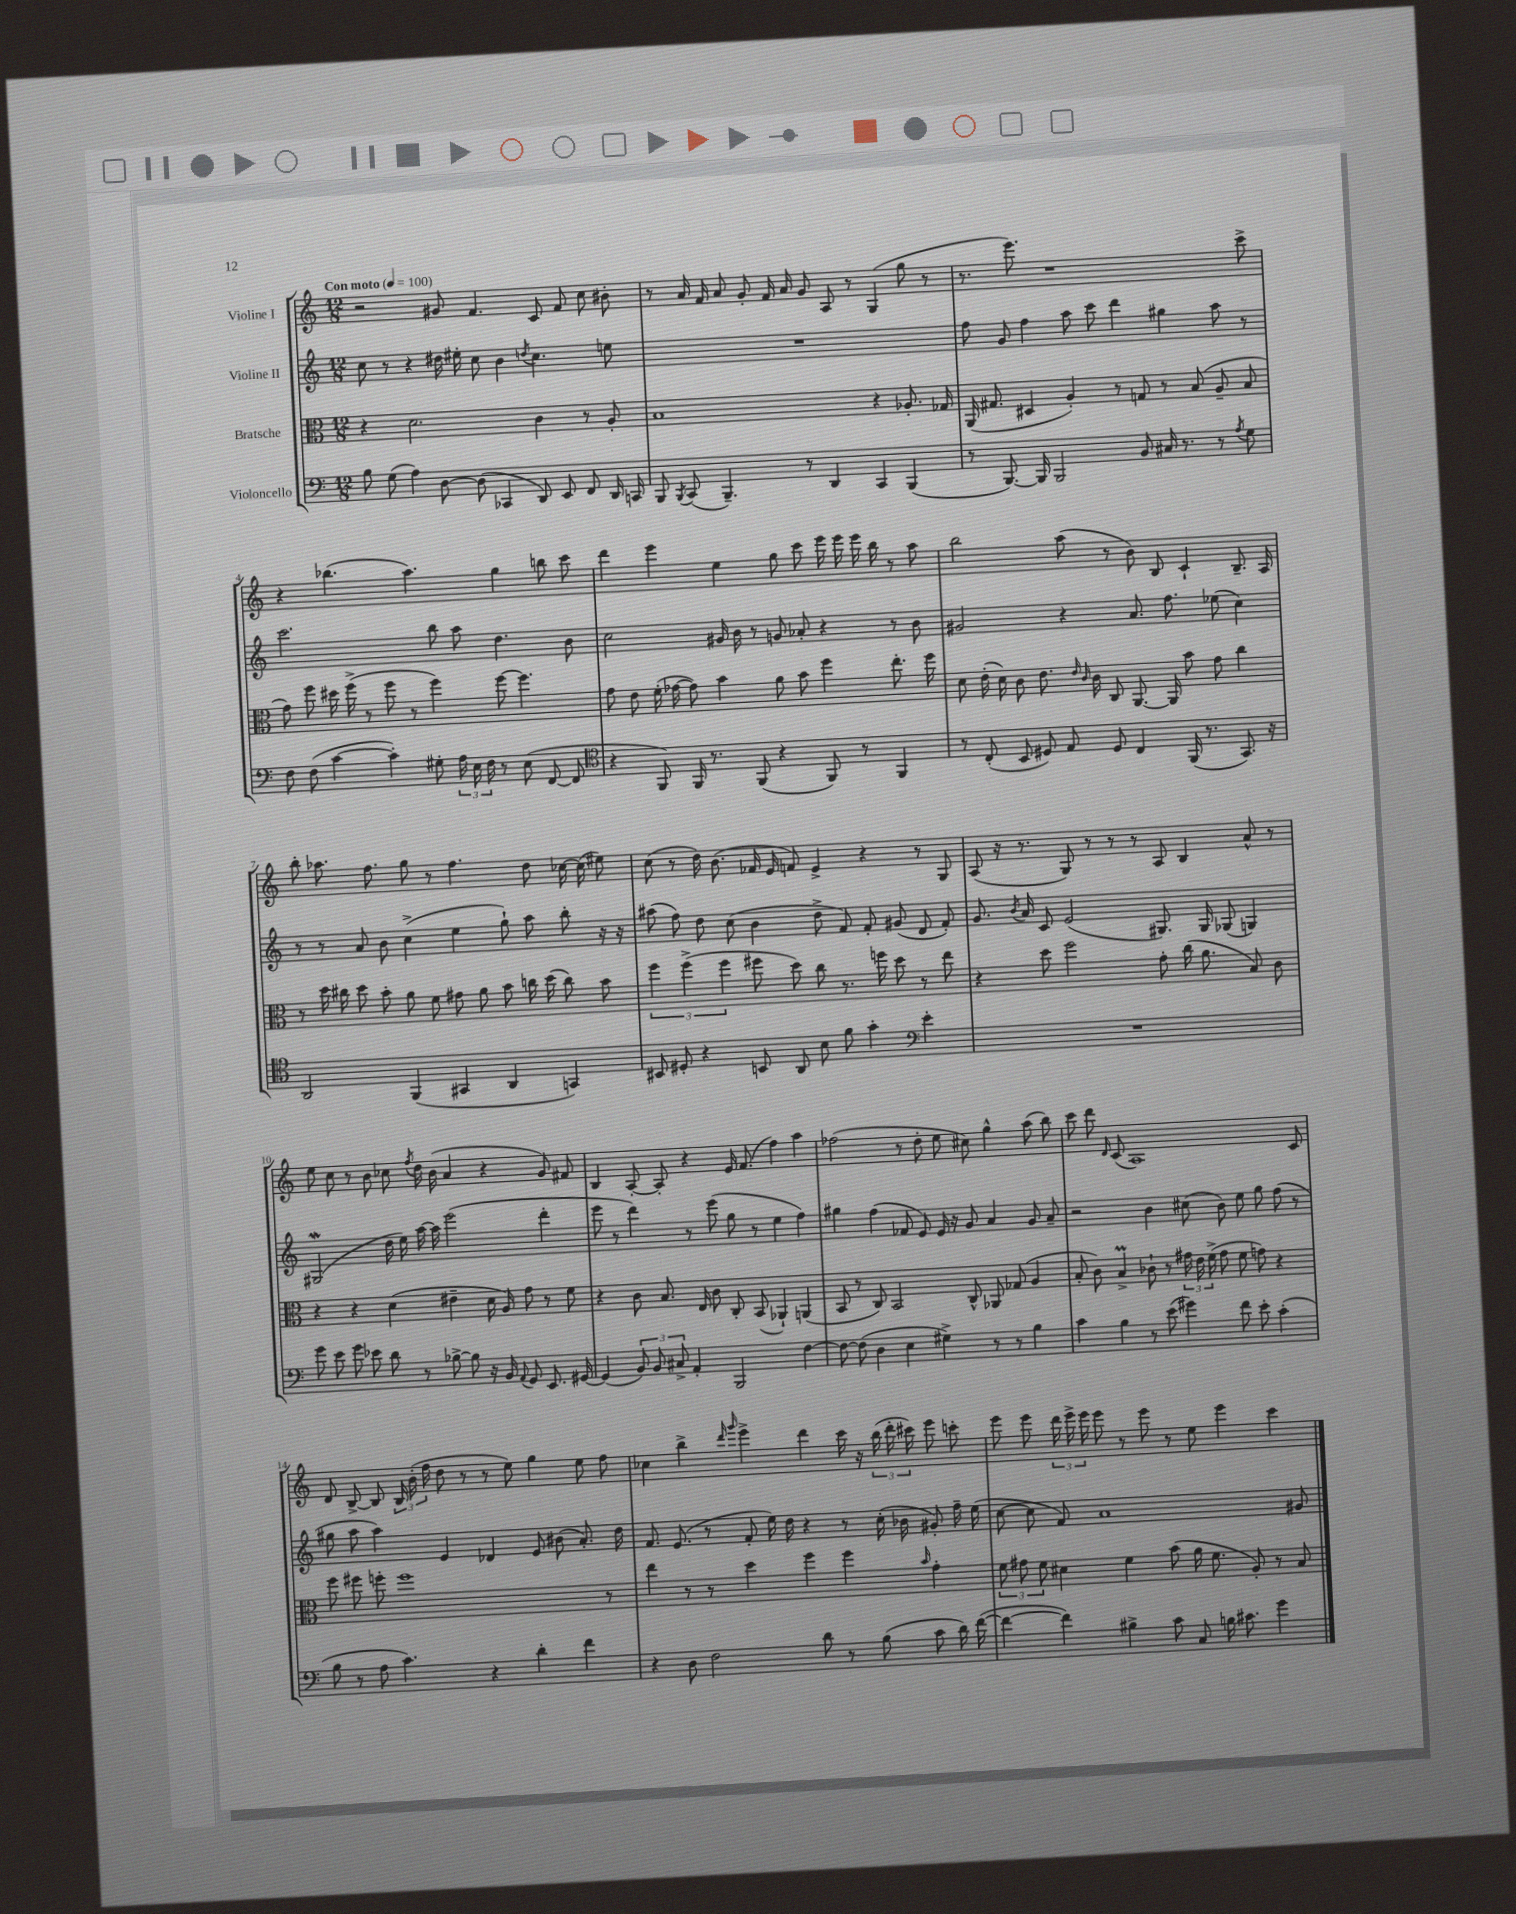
<<
\new StaffGroup <<
\new Staff = "s0" \with { instrumentName = "Violine I" } {
    \clef treble \key c \major \numericTimeSignature \time 12/8 \tempo "Con moto" 4 = 100
    \autoBeamOff r2 gis'8 f'4. c'8 f'8 c''8 bis'8-. |
    r8 a'16 f'16 a'8 g'8-. f'16 a'16 g'8 a8 r8 g4( g''8 r8 |
    r8. e'''8.) r1 c'''8-> |
    r4 bes''4.( a''4.) g''4 b''8 c'''8 |
    d'''4 e'''4 e''4 g''8 c'''8 e'''16 e'''16 e'''16 b''16 r8 a''8 |
    b''2 a''8( r8 b'8) b8 c'4-! b8.-- a16 |
    b''8-. aes''8. f''8. g''8 r8 f''4. d''8 ces''16~ ces''16( eis''8) |
    c''8( r8 d''16) b'8.( fes'16 e'16 f'8) e'4-> r4 r8 g8 |
    a8( r16 r8. g8) r8 r8 r8 a8 b4 a'8-^ r8 |
    e''8 c''8 r8 b'8 ces''8 \acciaccatura { f''8 } d''16 b'16( a'4 r4 g'8) fis'8 |
    b4 a8~-. a8-. r4 e'16 f'8.( f''4) a''4 |
    fes''2( r8 d''8-. e''8 cis''8) g''4-^ a''8( b''8) |
    c'''8 d'''8 \grace { d'16 } c'8( a1) c'8 |
    d'8 b8~-> b8 \tuplet 3/2 { b16 b'16-.( f''16 } d''8 r8 r8 e''8) g''4 e''8 f''8 |
    ces''4 b''4-> \grace { d'''16 g'''16 } e'''4-> d'''4 c'''16 r16 \tuplet 3/2 { b''16( d'''16-. cis'''16) } e'''8 c'''8-. |
    e'''8 e'''8 \tuplet 3/2 { d'''16 e'''16-> e'''16 } e'''8 r8 e'''8 r8 e''8 e'''4 c'''4 \bar "|." |
}
\new Staff = "s1" \with { instrumentName = "Violine II" } {
    \clef treble \key c \major \numericTimeSignature \time 12/8
    \autoBeamOff c''8 r8 r4 dis''16 eis''16-. c''8 b'4 \acciaccatura { d''8 } c''4. e''8 |
    R1. |
    f''8 g'8 f''4 a''8 c'''8 d'''4 gis''4 a''8 r8 |
    c'''2. b''8 a''8 d''4. b'8 |
    c''2 gis'16 b'16 r8 g'8 aes'8-. r4 r8 b'8 |
    gis'2 r4 a'8. f''8. ees''8( c''4) |
    r8 r8 a'8 b'8 c''4->( e''4 g''8-!) a''8 b''8-. r16 r16 |
    ais''8( f''8) d''8 c''8( b'4 d''8-> f'8) f'8-. gis'8( d'8 f'8-.) |
    g'8. \acciaccatura { b'8 } a'16 c'8 e'2( gis8.) gis16 ges8( g4) |
    gis2\mordent( d''16 e''16) a''16~ a''16 e'''2( d'''4-. |
    e'''8 r8 d'''4) r8 e'''8( g''8 r8 e''4 f''4) |
    gis''4 f''4( fes'8 e'8) e'16 r16 g'8 a'4 g'8 a'8-- |
    r2 b'4 cis''8( b'8) e''8 g''8 f''8( r8 |
    gis''8 a''8 a''4) e'4 des'4 e'8 bis'8( a'8.-.) d''16 |
    f'8. e'8.( r8 f'8-. e''16) d''16 r4 r8 c''16-.( bes'16 gis'8-.) f''16-- e''16( |
    c''8~ c''8 f'8) a'1 gis'8 \bar "|." |
}
\new Staff = "s2" \with { instrumentName = "Bratsche" } {
    \clef alto \key c \major \numericTimeSignature \time 12/8
    \autoBeamOff r4 d'2. c'4 r8 a8-. |
    b1 r4 aes8.-. ges16 |
    a,16( gis8. dis4 a4-.) r8 g8 r8 b8( a8-- b8 |
    g'8) f''8 dis''16 f''16->( r8 f''8 r8 f''4) f''8~ f''4. |
    g'8 e'8 f'16-.( ges'16~ ges'8) b'4 a'8 b'8 f''4 e''8.-. f''16 |
    d'8 e'16-.( d'16) c'8 e'8. \grace { e'16 c'16 } c'16 c8 a,8.~ a,16 b'8 g'8 c''4 |
    r8 d''16 cis''16 d''8 b'8-. a'8 f'8 gis'8 a'8 b'8 c''16 d''16( c''8) b'8 |
    \tuplet 3/2 { f''4 f''4->( f''4 } fis''8 d''8) c''8 r8. f''16 d''8 r8 e''8 |
    r4 d''8 f''2 g'8-. c''16( a'8. b8) c'8 |
    r4 r4 d'4( eis'4-- d'16 a16) g'8 r8 f'8 |
    r4 c'8 b8. e16 c'8 c8-. b,8( aes,4-!) a,4( |
    b,8 r8 c8) b,2 c8-^ aes,8 ges8( a4 |
    b8-. c'8) b4->\prall ces'8-! r8 \tuplet 3/2 { gis'16 e'16 f'16->( } gis'8 f'8 g'8) r4 |
    f''8 fis''8 f''8-. f''1 r8 |
    e''4 r8 r8 d''4 f''4 f''4 \grace { b'16 } g'4-. |
    \tuplet 3/2 { f'8 gis'8 f'8 } dis'4 f'4 b'8( a'16 f'8. a8-.) r8 b8 \bar "|." |
}
\new Staff = "s3" \with { instrumentName = "Violoncello" } {
    \clef bass \key c \major \numericTimeSignature \time 12/8
    \autoBeamOff b8 g8( a4) d8~ d8( ces,4 d,8) e,8 f,8 d,16 c,16 |
    b,,8 \acciaccatura { b,,8 } c,8( b,,4.--) r8 d,4 c,4 b,,4( |
    r8 b,,8.~) b,,16 b,,2 b,8 cis16 r8. r8 \acciaccatura { a8 } g8 |
    f8 f8( c'4~ c'4-.) gis8-. \tuplet 3/2 { a16 e16 f16 } r8 e8( f,8~ f,8 |
    \clef tenor r4 f,8) f,16 r8. f,8( r4 f,8) r8 f,4 |
    r8 c8-.( b,8 dis8) e8 dis8 c4 f,16( r8. g,8.) r16 |
    a,2 f,4( gis,4 a,4 g,4) |
    bis,8 dis8-. r4 b,8 a,8 b8 f'8 g'4-. \clef bass e'4-. |
    R1. |
    g'8 e'8 g'8 ees'8 d'8 r8 bes8~-> bes8 r16 b,16 \appoggiatura { a,8 } g,8 e,8. gis,16~ |
    gis,4( \tuplet 3/2 { b,8) b,8 cis8-> } a,4-. b,,2 f4~ |
    f8~ f8( d4 e4 gis4->) r8 r8 b4 |
    c'4 b4 r8 e'8( gis'4) f'8 e'8-. c'4-.( |
    b8 r8 a8 c'4.) r4 d'4-. f'4 |
    r4 d8 f2 d'8 r8 b8( c'8 d'16) f'16~( |
    f'4~ f'4) bis4-> c'8 c8 b16 cis'8. g'4 \bar "|." |
}
>>
>>
